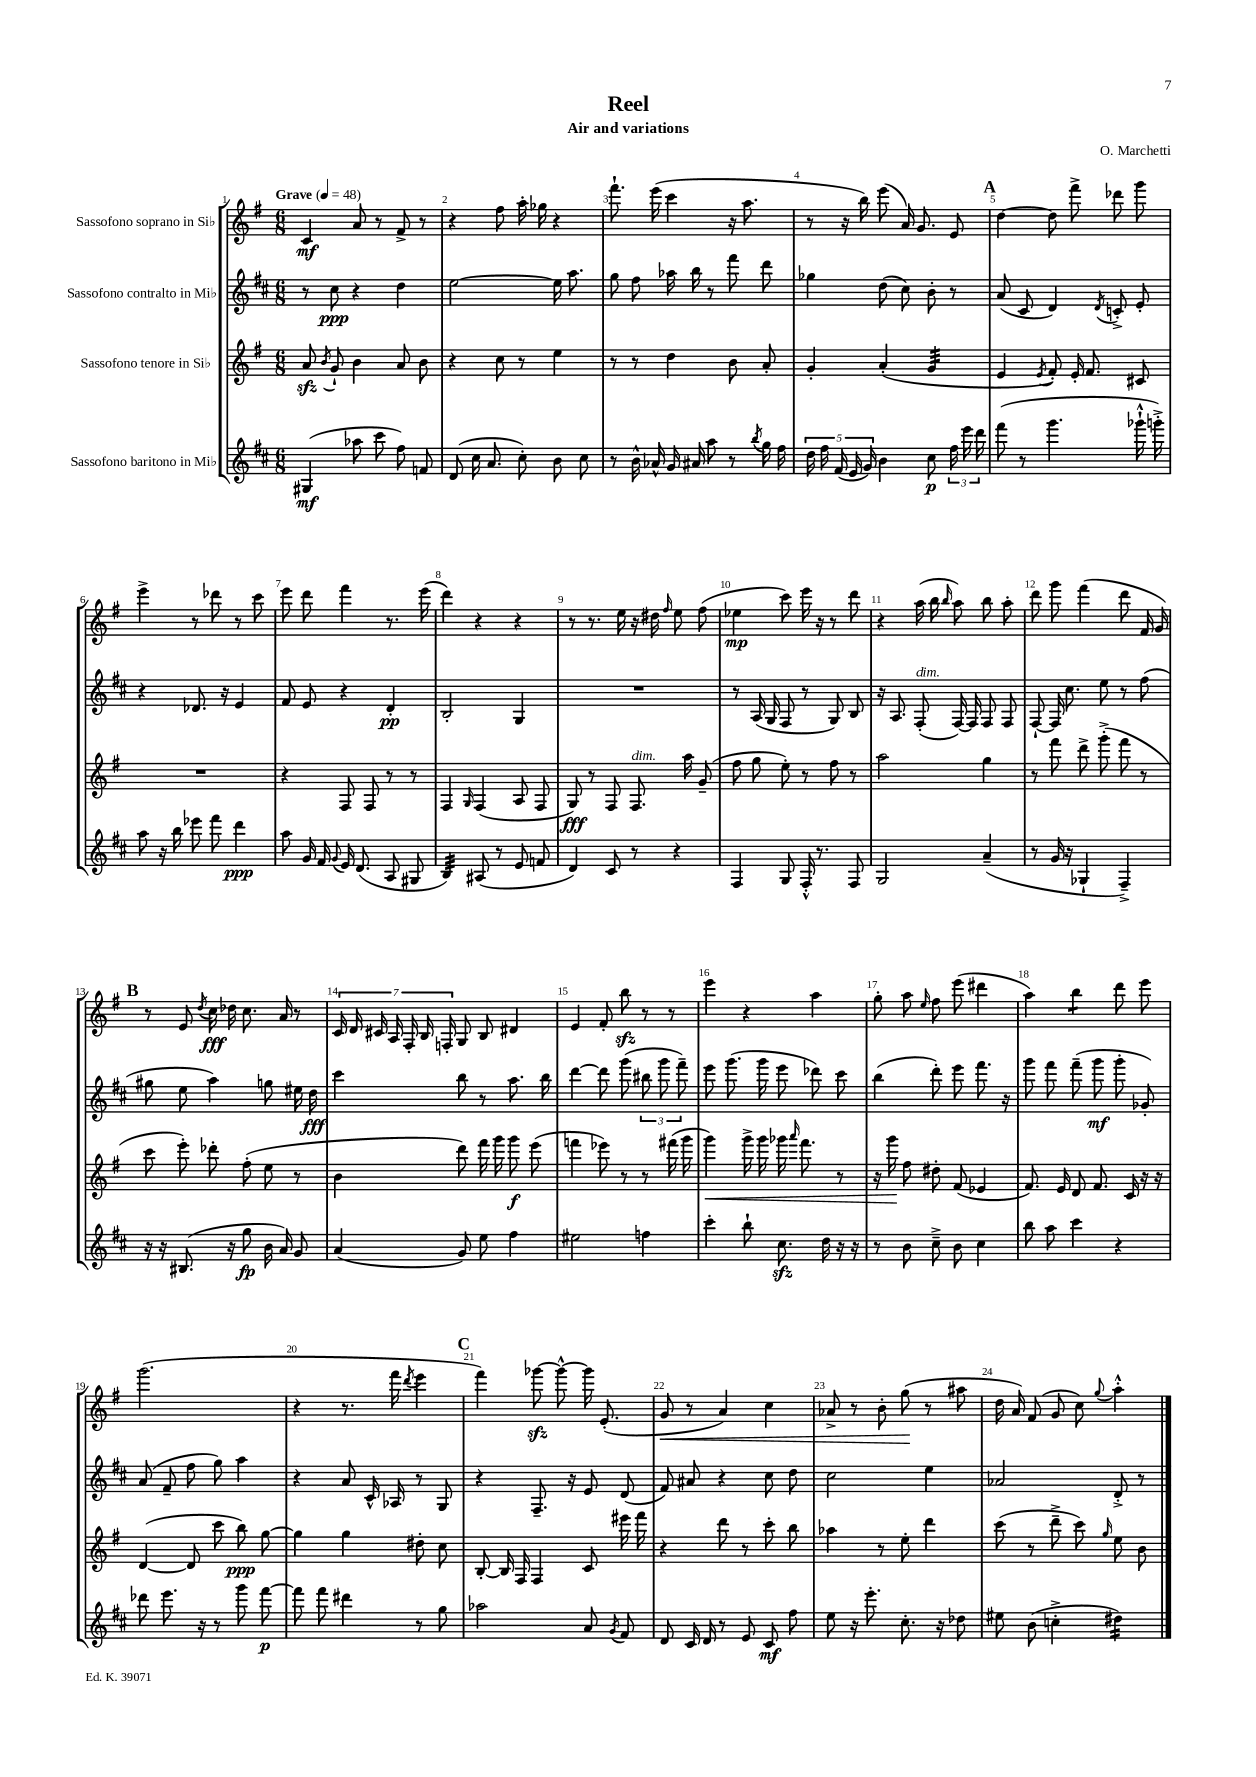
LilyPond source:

\header { title = "Reel" composer = "O. Marchetti" subtitle = "Air and variations" }
<<
\new StaffGroup <<
\new Staff = "s0" \with { instrumentName = "Sassofono soprano in Sib" } {
    \clef treble \key g \major \numericTimeSignature \time 6/8 \tempo "Grave" 4 = 48
    \autoBeamOff c'4\mf a'8 r8 fis'8-> r8 |
    r4 fis''8 a''16-. ges''16 r4 |
    fis'''8.-! e'''16( c'''4 r16 a''8. |
    r8 r16 b''16) e'''8( a'16) g'8. e'8 |
    \mark \markup { \bold "A" } d''4~ d''8 fis'''8-> des'''8 g'''8 |
    e'''4-> r8 des'''8 r8 c'''8 |
    e'''8 d'''8 fis'''4 r8. e'''16( |
    d'''4) r4 r4 |
    r8 r8. e''16 r16 dis''16 \grace { fis''16 } e''8 fis''8( |
    ees''4\mp c'''8) e'''16 r16 r8 d'''8 |
    r4 a''16( b''16 \grace { b''16 } a''8) b''8 a''8-. |
    d'''8 g'''8 fis'''4( d'''8 fis'16 g'16) |
    \mark \markup { \bold "B" } r8 e'8 \acciaccatura { d''8 } c''16\fff des''16 c''8. a'16 r8 |
    \tuplet 7/4 { c'16 d'16 cis'16 a16 fis16-. b16 f16-. } g8 b8 dis'4 |
    e'4 fis'8-. b''8\sfz r8 r8 |
    e'''4 r4 a''4 |
    g''8-. a''8 \grace { e''16 } fis''8 e'''8( dis'''4 |
    a''4) b''4:8 d'''8 e'''8 |
    g'''2.( |
    r4 r8. fis'''16 \acciaccatura { d'''8 } e'''4 |
    \mark \markup { \bold "C" } fis'''4) ges'''8~\sfz ges'''8~-^ ges'''16 e'8.-.( |
    g'8\< r8 a'4) c''4 |
    aes'8-> r8 b'8-. g''8\!( r8 ais''8 |
    d''16 a'16) fis'8( g'8 c''8) \appoggiatura { g''8 } a''4-.-^ \bar "|." |
}
\new Staff = "s1" \with { instrumentName = "Sassofono contralto in Mib" } {
    \clef treble \key d \major \numericTimeSignature \time 6/8
    \autoBeamOff r8 cis''8\ppp r4 d''4 |
    e''2~ e''16 a''8. |
    g''8 fis''8 aes''16 b''16 r8 fis'''8 d'''8 |
    ges''4 d''8( cis''8) b'8-. r8 |
    \mark \markup { \bold "A" } a'8( cis'8 d'4) \acciaccatura { d'8 } c'8-.-> e'8-. |
    r4 des'8. r16 e'4 |
    fis'8 e'8 r4 d'4-.\pp |
    b2-. g4 |
    R2. |
    r8 a16( g16 fis8 r8 g8) b8 |
    r16 a8. fis8-.^\markup { \italic "dim." }( fis16~) fis16 fis8 fis8 |
    fis8~-! fis16 cis''8. e''8 r8 fis''8( |
    \mark \markup { \bold "B" } gis''8 e''8 a''4) g''8 eis''16 d''16\fff |
    cis'''4 b''8 r8 a''8. b''16 |
    d'''4~ d'''8 g'''8( \tuplet 3/2 { bis''8 g'''8 fis'''8--) } |
    e'''8 g'''8.( g'''16 e'''8 des'''8) cis'''8 |
    b''4( d'''8-.) e'''8 fis'''8. r16 |
    g'''8 fis'''8 fis'''8--( g'''8\mf g'''8-. ges'8-.) |
    a'8( fis'8-- fis''8 g''8) a''4 |
    r4 a'8 cis'16-^ aes16 r8 g8 |
    \mark \markup { \bold "C" } r4 fis8.-- r16 e'8 d'8( |
    fis'8) ais'8 r4 cis''8 d''8 |
    cis''2 e''4 |
    aes'2 d'8-.-> r8 \bar "|." |
}
\new Staff = "s2" \with { instrumentName = "Sassofono tenore in Sib" } {
    \clef treble \key g \major \numericTimeSignature \time 6/8
    \autoBeamOff a'8\sfz \acciaccatura { b'8 } g'8-! b'4 a'8 b'8 |
    r4 c''8 r8 e''4 |
    r8 r8 d''4 b'8 a'8-. |
    g'4-. a'4-.( g'4:32 |
    \mark \markup { \bold "A" } e'4 \acciaccatura { e'8 } fis'8-.) e'16-. fis'8. cis'8 |
    R2. |
    r4 fis8 fis8 r8 r8 |
    fis4 \grace { g16 } fis4( a8 fis8 |
    g8\fff) r8 fis8 fis8.^\markup { \italic "dim." } a''16 g'8--( |
    fis''8 g''8 e''8-.) r8 fis''8 r8 |
    a''2 g''4 |
    r8 fis'''8 d'''8-> g'''8-.->( fis'''8 r8 |
    \mark \markup { \bold "B" } c'''8 e'''8-.) des'''8-. fis''8-.( e''8 r8 |
    b'4 d'''8) fis'''16 g'''16 g'''8\f e'''8( |
    f'''4 ees'''8) r8 r8 fis'''16( g'''16 |
    g'''4\<) g'''16-> g'''16 ges'''16 \grace { a'''16 } fis'''8. r8 |
    r16 g'''16\! fis''8 dis''8-. fis'8( ees'4 |
    fis'8.) e'16 d'8 fis'8. c'16 r16 r16 |
    d'4~( d'8 c'''8 b''8\ppp) g''8~ |
    g''4 g''4 dis''8-. c''8 |
    \mark \markup { \bold "C" } b8~-. b16 fis16 fis4 c'8 eis'''16 fis'''16 |
    r4 d'''8 r8 c'''8-. b''8 |
    aes''4 r8 e''8-. d'''4 |
    c'''8( r8 d'''8---> c'''8) \grace { g''16 } e''8 b'8 \bar "|." |
}
\new Staff = "s3" \with { instrumentName = "Sassofono baritono in Mib" } {
    \clef treble \key d \major \numericTimeSignature \time 6/8
    \autoBeamOff gis4\mf( aes''8 cis'''8 fis''8) f'8 |
    d'8( cis''16 a'8. cis''8-.) b'8 cis''8 |
    r8 b'16-^ aes'16-^ g'16 ais'16 a''8 r8 \acciaccatura { b''8 } g''16 fis''16 |
    \tuplet 5/4 { d''16 fis''16 fis'16( e'16 g'16) } b'4 cis''8\p \tuplet 3/2 { fis''16 e'''16 d'''16 } |
    \mark \markup { \bold "A" } fis'''8( r8 g'''4. ges'''16-!-^ g'''16-.->) |
    a''8 r16 b''16 ees'''8 fis'''8 d'''4\ppp |
    a''8 g'16 fis'16 \appoggiatura { g'8 } e'16 d'8.( a8 gis8 |
    b4:32) ais8( r8 e'8 f'8 |
    d'4) cis'8 r8 r4 |
    fis4 g8 fis16-.-^ r8. fis8 |
    g2 a'4--( |
    r8 g'16 r16 ges4-! fis4--->) |
    \mark \markup { \bold "B" } r16 r16 bis8.( r16 g''8\fp b'16 a'16) g'8 |
    a'4( g'8) e''8 fis''4 |
    eis''2 f''4 |
    cis'''4-. b''8-! cis''8.\sfz d''16 r16 r16 |
    r8 b'8 cis''8---> b'8 cis''4 |
    b''8 a''8 cis'''4 r4 |
    des'''8 e'''8. r16 r8 g'''8 fis'''8~\p |
    fis'''8 fis'''8 dis'''4 r8 g''8 |
    \mark \markup { \bold "C" } aes''2 a'8 \acciaccatura { g'8 } fis'8 |
    d'8 cis'16 d'16 r8 e'8 cis'8\mf fis''8 |
    e''8 r16 e'''8.-. cis''8.-. r16 des''8 |
    eis''8 b'8( c''4-.-> dis''4:16) \bar "|." |
}
>>
>>
\layout { \context { \Score \override BarNumber.break-visibility = ##(#f #t #t) barNumberVisibility = #all-bar-numbers-visible } }
